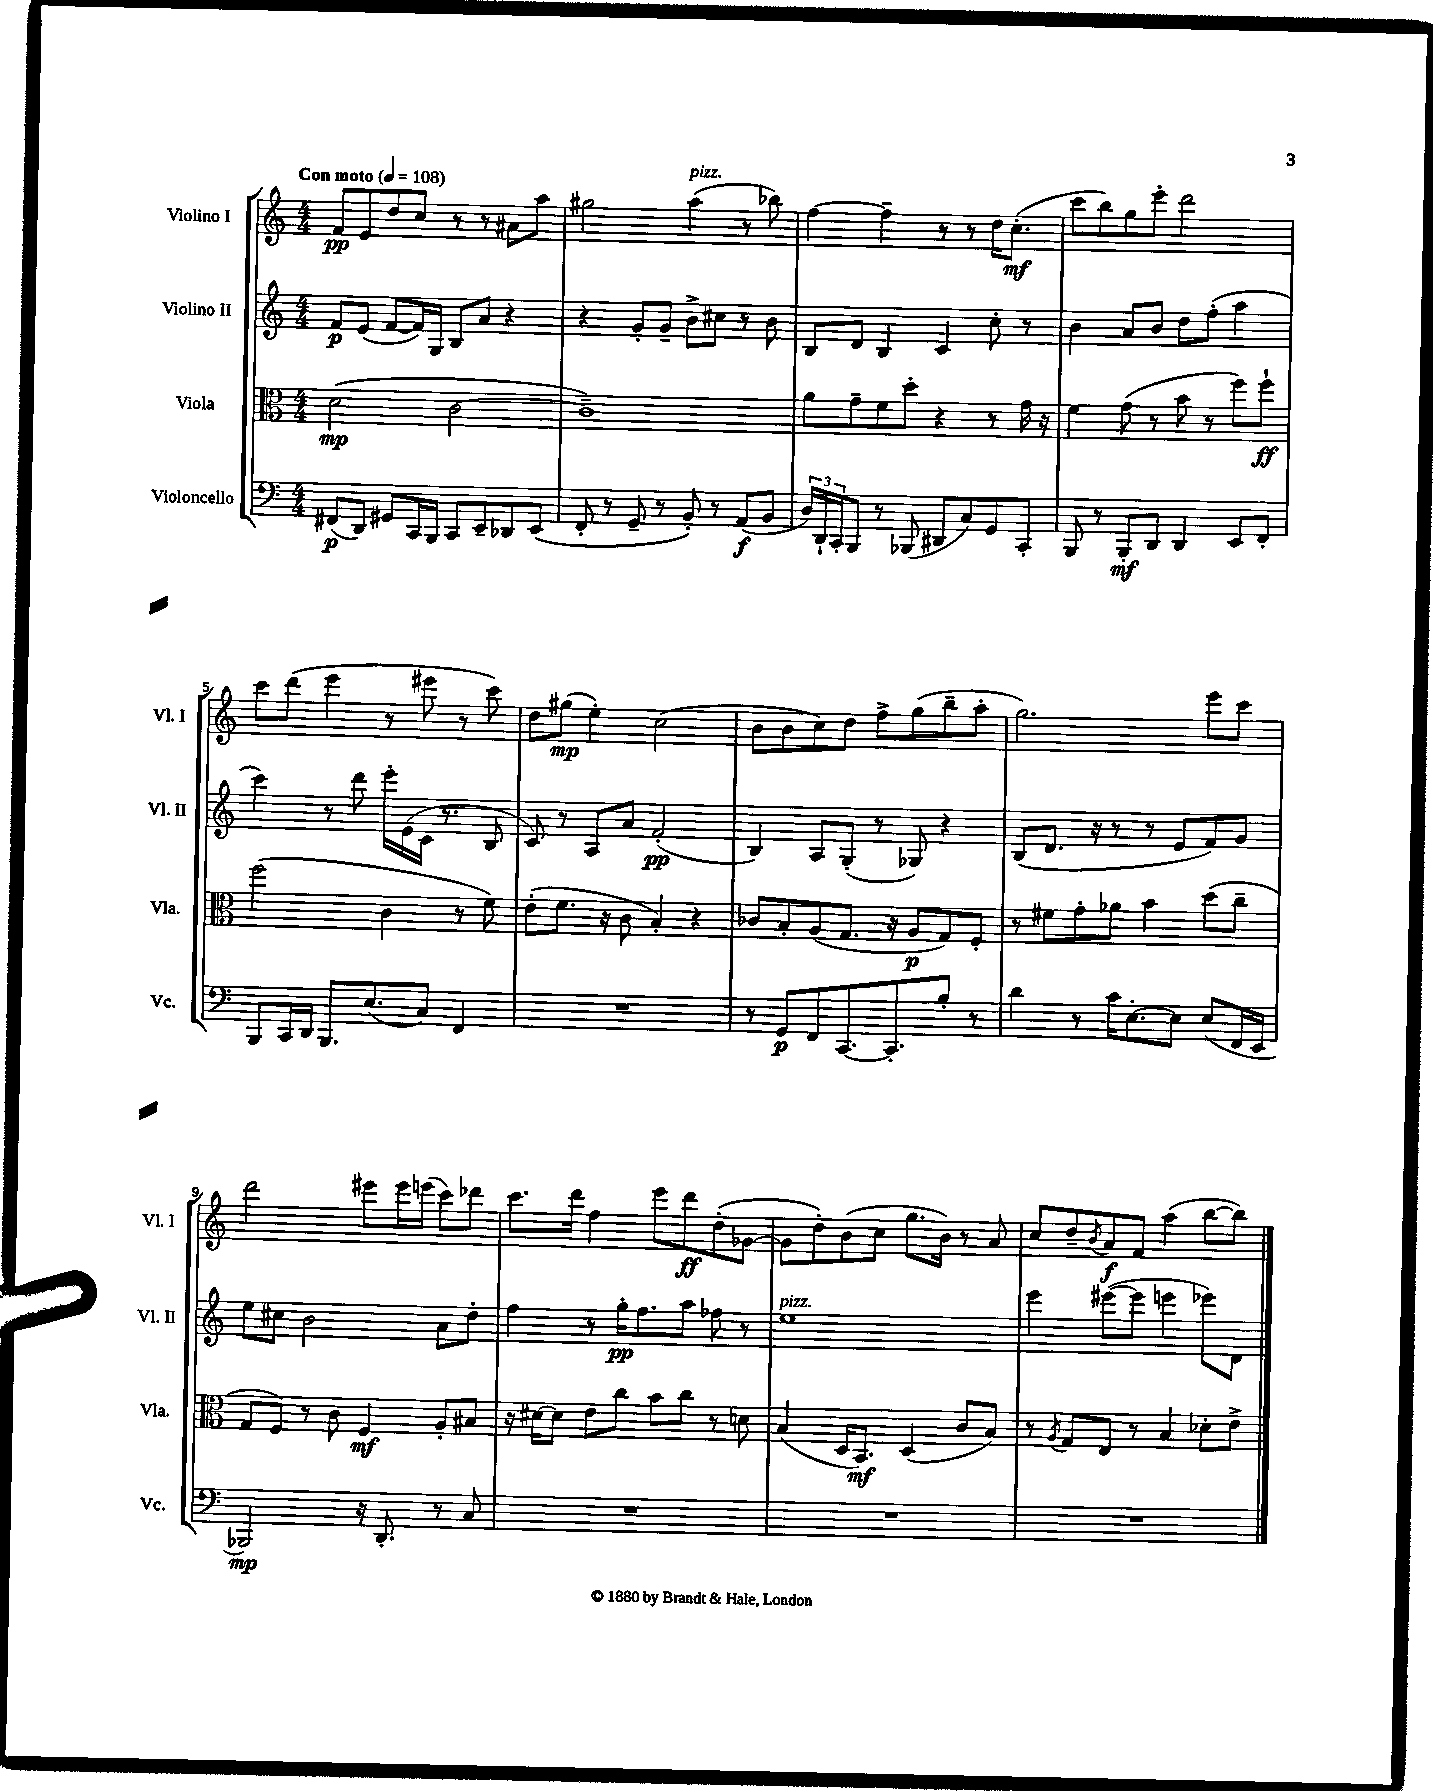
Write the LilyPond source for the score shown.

<<
\new StaffGroup <<
\new Staff = "s0" \with { instrumentName = "Violino I" shortInstrumentName = "Vl. I" } {
    \clef treble \key c \major \numericTimeSignature \time 4/4 \tempo "Con moto" 4 = 108
    f'8\pp e'8 d''8 c''8 r8 r8 ais'8 a''8 |
    gis''2 a''4^\markup { \italic "pizz." }( r8 bes''8) |
    f''4~ f''4-- r8 r8 d''16 c''8.-.\mf( |
    c'''8 b''8) g''8 e'''8-. d'''2 |
    c'''8 d'''8( e'''4 r8 eis'''8 r8 c'''8) |
    d''8 gis''8\mp( e''4-.) c''2( |
    b'8 b'8 c''8) d''8 f''8-> g''8( b''8-- a''8-. |
    g''2.) e'''8 c'''8 |
    d'''2 eis'''8 eis'''16 e'''16( c'''8) des'''8 |
    c'''8. d'''16 f''4 e'''8 d'''8\ff d''8-.( ges'8~ |
    ges'8 d''8-.) b'8( c''8 g''8. b'16) r8 a'8 |
    c''8 d''8-- \acciaccatura { b'8 } a'8\f f'8 a''4( b''8~ b''8) \bar "|." |
}
\new Staff = "s1" \with { instrumentName = "Violino II" shortInstrumentName = "Vl. II" } {
    \clef treble \key c \major \numericTimeSignature \time 4/4
    f'8\p e'8( f'8~ f'16) g16 b8 a'8 r4 |
    r4 g'8-. g'8-- b'8-> cis''8 r8 b'8 |
    b8 d'8 b4 c'4 c''8-. r8 |
    b'4 a'8 b'8 d''8 f''8-.( a''4 |
    c'''4) r8 d'''8 e'''16-. e'16( c'16 r8. b8 |
    c'8) r8 a8 a'8 f'2-.\pp( |
    b4) a8 g8-.( r8 ges8) r4 |
    b8( d'8. r16 r8 r8 e'8 f'8) g'8 |
    e''8 cis''8 b'2 a'8 d''8-. |
    f''4 r8 g''16-.\pp f''8. a''8 fes''8 r8 |
    e''1^\markup { \italic "pizz." } |
    e'''4 eis'''8~( eis'''8 e'''4 ees'''8) d'8 \bar "|." |
}
\new Staff = "s2" \with { instrumentName = "Viola" shortInstrumentName = "Vla." } {
    \clef alto \key c \major \numericTimeSignature \time 4/4
    d'2\mp( c'2~ |
    c'1--) |
    a'8 g'8-- f'8 d''8-. r4 r8 g'16 r16 |
    f'4 g'8( r8 b'8 r8 f''8) f''8-!\ff |
    f''2( c'4 r8 f'8) |
    e'8-.( f'8. r16 c'8 b4-.) r4 |
    ces'8 b8-. a8( g8. r16 a8\p g8) f8-. |
    r8 fis'8 g'8-. aes'8 b'4 d''8( c''8-- |
    g8 f8) r8 c'8 f4\mf a8-. bis8 |
    r16 dis'16~ dis'8 e'8 c''8 b'8 c''8 r8 d'8 |
    b4( d16 b,8.\mf) d4( c'8 b8) |
    r8 \acciaccatura { a8 } g8 e8 r8 b4 des'8-. e'8-> \bar "|." |
}
\new Staff = "s3" \with { instrumentName = "Violoncello" shortInstrumentName = "Vc." } {
    \clef bass \key c \major \numericTimeSignature \time 4/4
    fis,8\p( d,8) gis,8 c,16 b,,16 c,8 e,8-- des,8 e,8( |
    f,8-. r8 g,8-- r8 b,8-.) r8 a,8\f( b,8 |
    \tuplet 3/2 { d16) d,16-! c,16-. } b,,8 r8 bes,,8( dis,8 c8) g,8 c,8-. |
    b,,8 r8 b,,8-.\mf d,8 d,4 e,8 f,8-. |
    b,,8 c,16 d,16 b,,8. e8.( c8) f,4 |
    R1 |
    r8 g,8\p f,8 c,8.~ c,8.-. b8-. r8 |
    d'4 r8 c'16 e8.~-. e8 e8( f,16 e,16 |
    bes,,2\mp) r16 d,8.-. r8 c8 |
    R1 |
    R1 |
    R1 \bar "|." |
}
>>
>>
